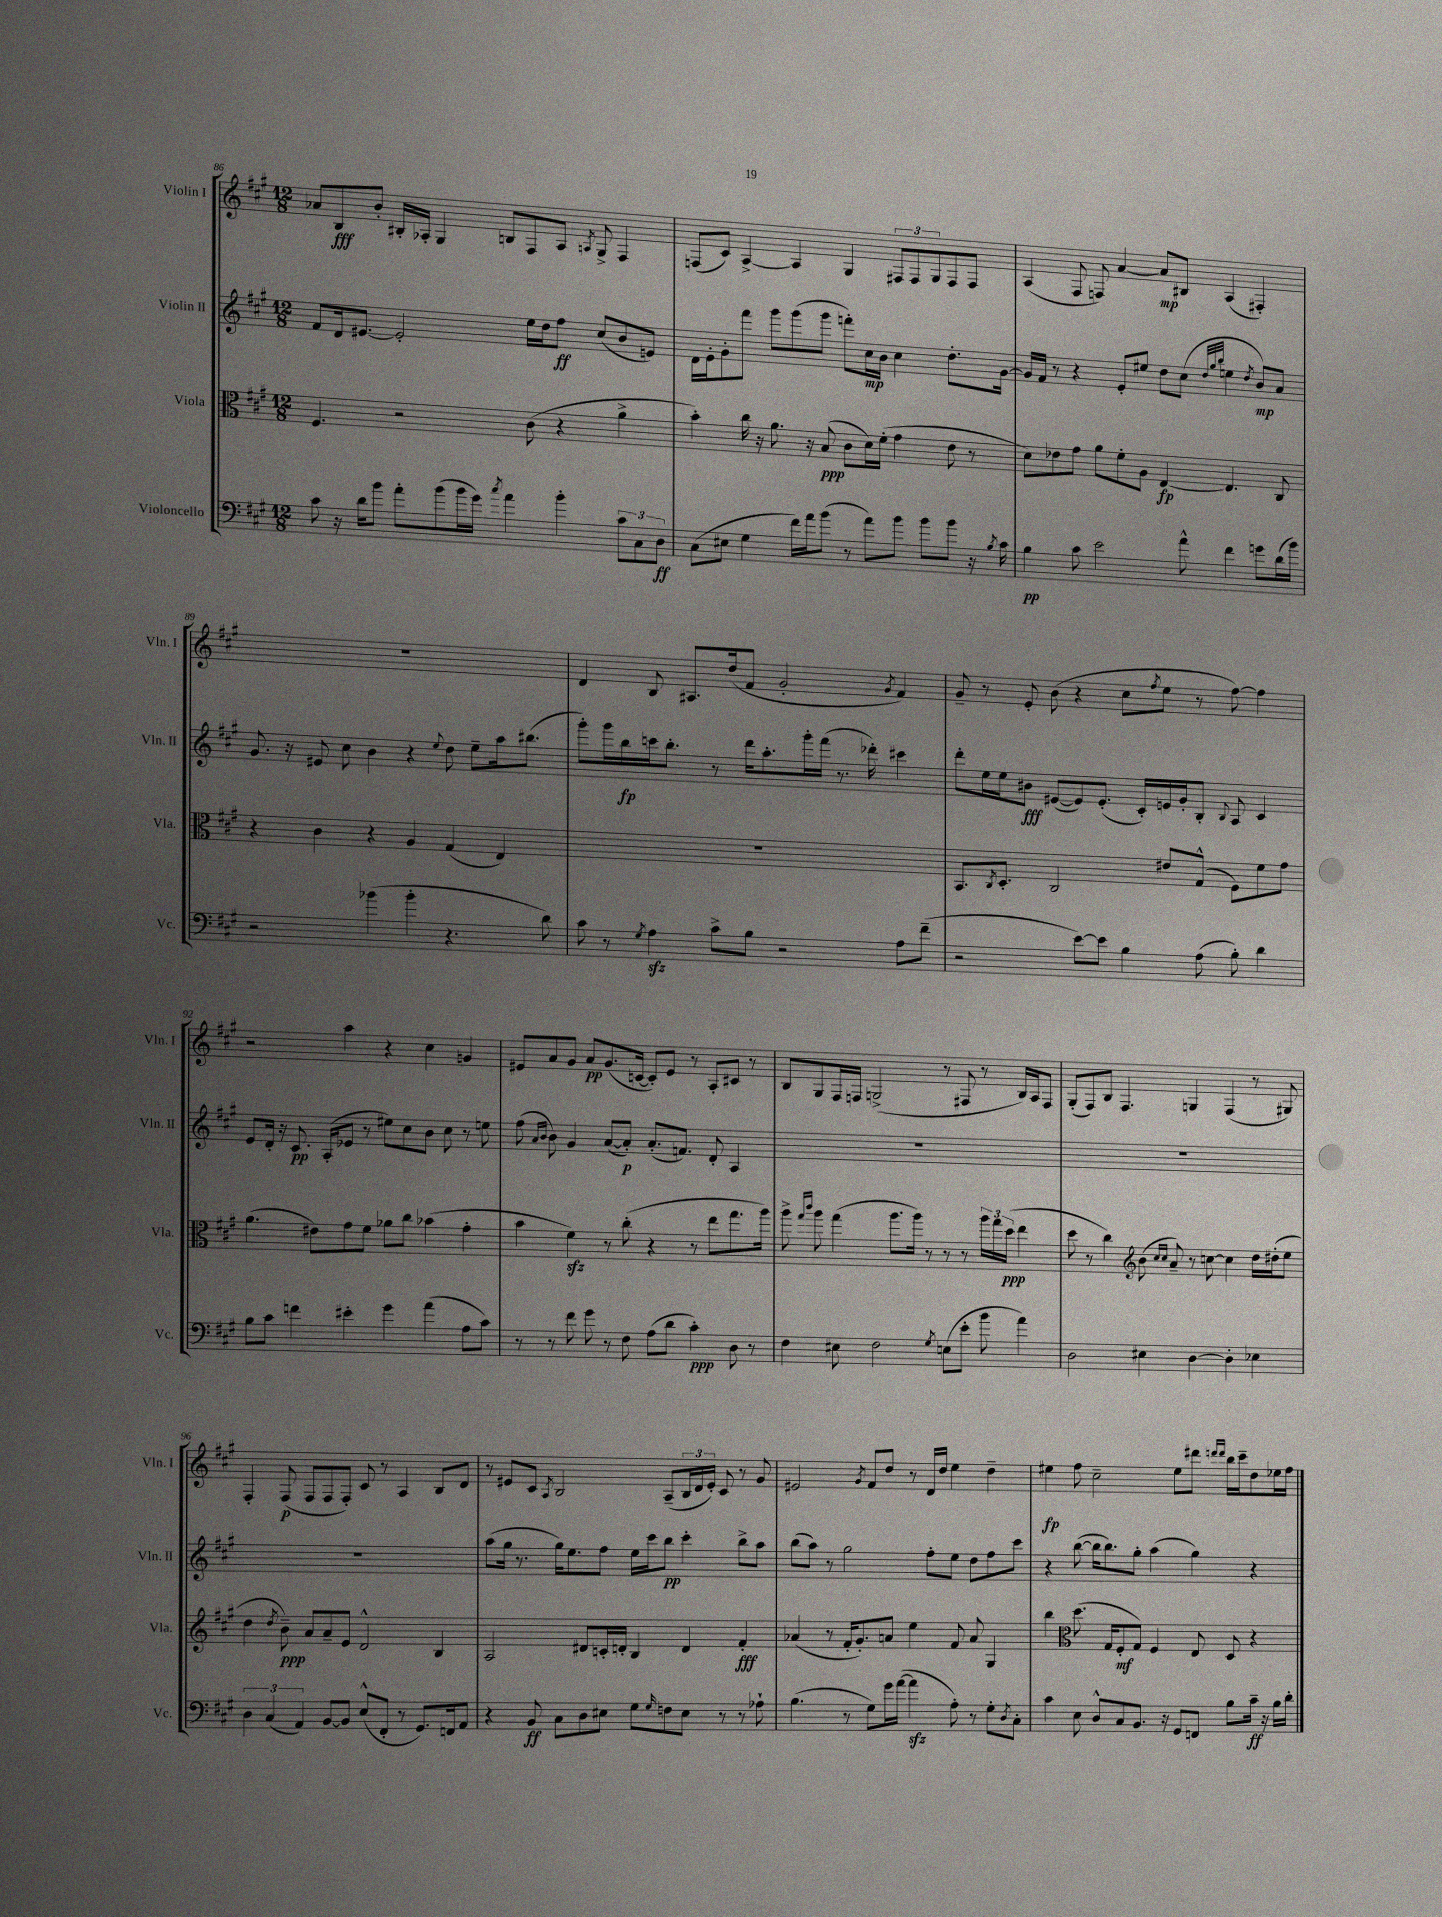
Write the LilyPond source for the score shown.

<<
\new StaffGroup <<
\new Staff = "s0" \with { instrumentName = "Violin I" shortInstrumentName = "Vln. I" } {
    \clef treble \key a \major \numericTimeSignature \time 12/8
    aes'8 b8\fff b'8-. bis16-. aes16-. gis4 b8 fis8 aes8 \acciaccatura { a8 } gis8-> fis4 |
    f8( cis'8) a4~-> a4 gis4 \tuplet 3/2 { fis8 fis8 gis8 } fis8 fis8 |
    a4( fis8 f8) a'4~ a'8\mp bis8 a4( fis4-.) |
    R1. |
    d'4 b8 ais8. d''16( fis'8 gis'2-. \acciaccatura { gis'8 } fis'4) |
    gis'8-- r8 e'8-. b'8( r4 cis''8 \acciaccatura { fis''8 } e''8 r8 fis''8~) fis''4 |
    r2 a''4 r4 cis''4 g'4 |
    eis'8 a'8 gis'8 a'8\pp gis'8.( c'16~ c'8-.) eis'8 r8 a8-. cis'8 r8 |
    b8 gis8 fis16 f16 g2->( r8 fis8 r8 b16) a16 fis8 |
    gis8-.( fis8) b8 fis4. g4 fis4( r8 gis8) |
    fis4-. fis8\p( fis8 fis8 fis8-.) cis'8 r8 a4 b8 d'8 |
    r8 eis'8 cis'8 \acciaccatura { a8 } b2 a8--( \tuplet 3/2 { b16 d'16 eis'16-.) } cis'8 r8 gis'8 |
    eis'2 \acciaccatura { gis'8 } fis'8 d''8 r8 d'16 d''16 e''4 d''4-- |
    eis''4\fp fis''8 cis''2-- eis''8 dis'''8 \grace { d'''16 d'''16 } b''16 cis'''16-- d''8 ees''16 fis''16 \bar "|." |
}
\new Staff = "s1" \with { instrumentName = "Violin II" shortInstrumentName = "Vln. II" } {
    \clef treble \key a \major \numericTimeSignature \time 12/8
    fis'8 d'16 eis'8.~ eis'2-. e''16 d''16 fis''8\ff cis''8( b'8 e'8) |
    d'16 e'16-. gis'8-. fis'''8 gis'''8 gis'''8( gis'''8 f'''8-.) cis''16\mp b'16 cis''4 d''8.-. gis'16~ |
    gis'16 fis'16 r8 r4 e'8-. eis''8 d''8 cis''8( \grace { d''32 gis''32 b''32 } e''4 \acciaccatura { d''8 } b'8\mp) a'8 |
    gis'8. r16 eis'8 cis''8 b'4 r4 \appoggiatura { e''8 } d''8 e''8-- a''16 bis''8.( |
    gis'''8-.) gis'''16 b''16\fp c'''16 b''8.-. r8 d'''16 a''8.-. gis'''16-. fis'''16( r8. des'''16-.) cis'''4 |
    d'''8-. e''16 e''16 bis'8\fff eis'8~( eis'8) eis'8.-.( cis'16-.) e'16 gis'16-. b8-. \appoggiatura { b8 } a8 cis'4 |
    e'8 d'16-. r16 cis'8.\pp a16-.( ees'8 r8 eis''8) cis''8 b'8 cis''8 r8 e''8 |
    fis''8( \grace { a'16 b'16 } b'8) gis'4 a'8~( a'8-.\p) a'8.-.( f'8.) d'8-. a4 |
    R1. |
    R1. |
    R1. |
    a''8( gis''16 r8. gis''16) e''8. fis''8 e''16 cis'''16 b''8\pp cis'''4-. b''8-> a''8 |
    b''8( a''8) r8 gis''2 fis''8-. e''8 d''8 fis''8 cis'''8 |
    r4 b''8~( b''16 b''8.) gis''8-. a''4( gis''4) r4 \bar "|." |
}
\new Staff = "s2" \with { instrumentName = "Viola" shortInstrumentName = "Vla." } {
    \clef alto \key a \major \numericTimeSignature \time 12/8
    fis4. r2 cis'8( r4 a'4-> |
    b'4-.) cis''16 r16 a'8. r16 b8\ppp( cis'8 d'16) fis'16-.( gis'4 e'8 r8 |
    d'8) ees'8 gis'8 a'8 fis'8-. a8 e4~\fp e4. cis8 |
    r4 cis'4 r4 a4 gis4( e4) |
    R1. |
    b,8. \acciaccatura { cis8 } d8.-. cis2 eis'8 gis8-^( fis8) fis'8 gis'8 |
    a'4.( eis'8) gis'8 fis'8 aes'8 cis''8 bes'4( gis'4-. |
    b'4 fis'4\sfz) r8 cis''8-.( r4 r8 e''8 gis''8. a''16) |
    a''8-> \grace { gis''16 cis'''16 } a''8 gis''4( a''8. a''16) r8 r8 r8 \tuplet 3/2 { a''16 gis''16 d''16\ppp( } e''4 |
    d''8 r8 cis''4) \clef treble b'8( \grace { cis''16 cis''16 } a'8--) r8 c''8~ c''4 d''16 dis''16-.( e''8 |
    d''4 \acciaccatura { d''8 } b'8--\ppp) a'8 a'8-- e'8 d'2-^ b4 |
    a2 dis'8 c'16-. d'16-. b4 d'4 fis'4-.\fff |
    aes'4( r8 fis'16-. gis'8.-.) a'8 e''4 fis'8 a'8 gis4 |
    b''4 \clef alto d''8.( gis16 fis8-.\mf gis8) fis4 e8 d8 r4 \bar "|." |
}
\new Staff = "s3" \with { instrumentName = "Violoncello" shortInstrumentName = "Vc." } {
    \clef bass \key a \major \numericTimeSignature \time 12/8
    cis'8 r16 d'16 b'8 a'8-. b'8( b'16 gis'16) \acciaccatura { cis''8 } a'4 b'4-. \tuplet 3/2 { cis'8 cis8 d8\ff } |
    cis8( eis8 gis4 fis'16) a'16 b'8( r8 a'8) b'8 b'8 b'8 r16 \acciaccatura { b8 } cis'16 |
    b4\pp cis'8 e'2 a'8-^ fis'4 g'8 d'16( b'16) |
    r2 bes'4( bes'4-. r4. d'8) |
    cis'8 r8 \acciaccatura { gis8 } a4\sfz cis'8-> b8 r2 a8 fis'8--( |
    r2 e'8~) e'8 b4 a8( b8-.) d'4 |
    b8 cis'8 f'4 eis'4-. gis'4 a'4( a8 cis'8) |
    r8 r8 fis'8 gis'8 r8 fis8 a8( d'8 cis'4-.\ppp) d8 r8 |
    fis4 eis8 fis2 \acciaccatura { gis8 } e8( e'8-. b'8 a'4) |
    d2 eis4 d4~ d4-. ees4 |
    \tuplet 3/2 { d4 cis4( a,4) } b,8~ b,8 e8-^( fis,8-. r8 gis,8.) f,16 a,8 |
    r4 b,8\ff cis8 d8 eis8 gis8 \grace { gis16 } f8 eis8 r8 r8 aes8-! |
    b4.( r8 gis8) gis'16 a'16~( a'4\sfz a8-.) r8 gis8-. \acciaccatura { d8 } cis8-. |
    cis'4 e8 d8-^ cis8 b,8. r16 gis,8 f,8 b8 cis'16--\ff r16 b16 d'16-. \bar "|." |
}
>>
>>
\layout { \context { \Score currentBarNumber = #86 } }
